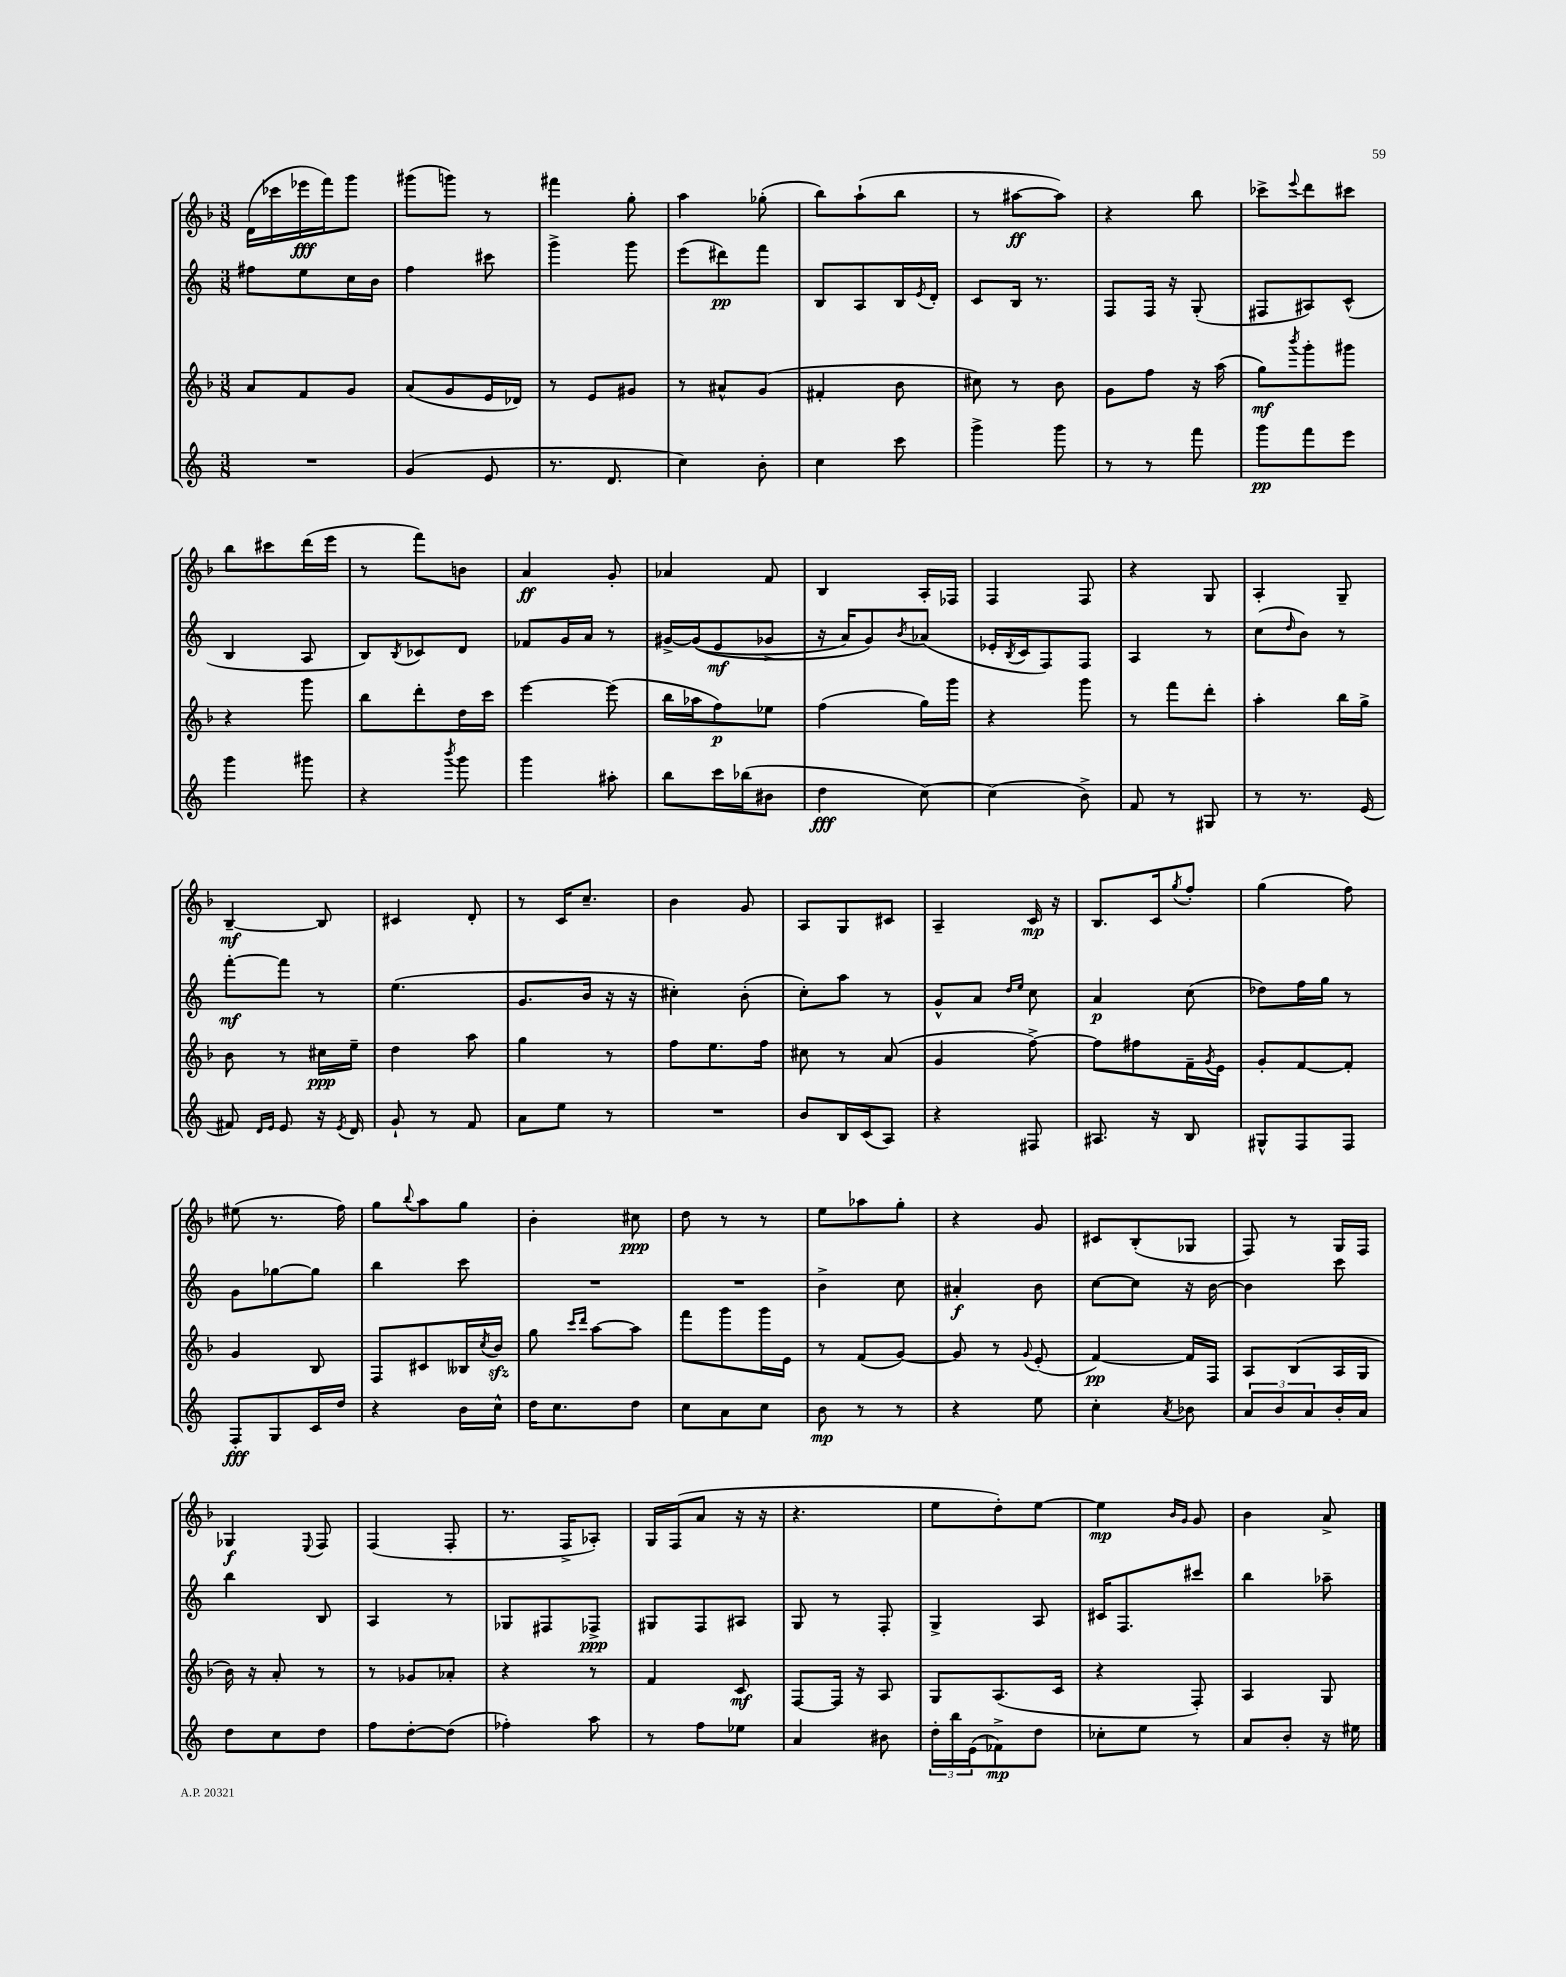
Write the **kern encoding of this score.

**kern	**kern	**kern	**kern
*staff4	*staff3	*staff2	*staff1
*clefG2	*clefG2	*clefG2	*clefG2
*k[]	*k[b-]	*k[]	*k[b-]
*M3/8	*M3/8	*M3/8	*M3/8
4.r	8a	8ff#	(16d
.	.	.	16ccc-
.	8f	8ee	16eee-
.	.	.	16fff)
.	8g	16cc	8ggg
.	.	16b	.
=	=	=	=
(4g	(8a	4ff	(8ggg#
.	8g	.	8ggg)
8e	16e	8ccc#	8r
.	16d-)	.	.
=	=	=	=
8.r	8r	4ggg^	4fff#
.	8e	.	.
8.d	.	.	.
.	8g#	8ggg	8gg'
=	=	=	=
4cc)	8r	(8eee	4aa
.	8a#^^	8ddd#)	.
8b'	(8g	8fff	(8gg-'
=	=	=	=
4cc	4f#'	8B	8bb-)
.	.	8A	(8aa`
8ccc	8b-	16B	8bb-
.	.	8qe	.
.	.	16d'	.
=	=	=	=
4ggg^	8cc#)	8c	8r
.	8r	16B	[8aa#
.	.	8.r	.
8ggg	8b-	.	8aa#])
=	=	=	=
8r	8g	8F	4r
8r	8ff	16F	.
.	.	16r	.
8fff	16r	(8G'	8bb-
.	(16aa	.	.
=	=	=	=
8ggg	8gg)	8F#	8ccc-^
.	8qbbb-	.	8qqeee
8fff	8ggg'	8A#)	8ddd
8eee	8ggg#	(8c^^	8ccc#
=	=	=	=
4ggg	4r	4B	8bb-
.	.	.	8ccc#
8ggg#	8ggg	8A	(16ddd
.	.	.	16eee
=	=	=	=
4r	8bb-	8B)	8r
.	.	8qB	.
.	8ddd'	8c-	8fff)
8qbbb	.	.	.
8ggg	16dd	8d	8b
.	16ccc	.	.
=	=	=	=
4ggg	[4eee	8f-	4a
.	.	16g	.
.	.	16a	.
8aa#'	(8eee]	8r	8g'
=	=	=	=
8bb	16bb-	[16g#^	4a-
.	16aa-	&((16g#]	.
16ccc	8ff)	8e	.
(16bb-	.	.	.
8b#	8ee-	8g-^	8f
=	=	=	=
4dd	(4ff	16r	4B-
.	.	16a)	.
.	.	8g&)	.
.	.	8qb	.
[8cc)	16gg)	(8a-	16A'
.	16ggg	.	16F-
=	=	=	=
(4cc]	4r	16e-'	4F
.	.	8qB	.
.	.	16c	.
.	.	8F)	.
8b^)	8ggg	8F	8F
=	=	=	=
8f	8r	4A	4r
8r	8fff	.	.
8G#	8ddd'	8r	8G
=	=	=	=
8r	4aa'	(8cc	4A'
.	.	16qqdd	.
8.r	.	8b)	.
.	16bb-	8r	8G~
(16e	16gg^	.	.
=	=	=	=
8f#)	8b-	[8fff'	[4B-~
16qqd	.	.	.
16qqe	.	.	.
8e	8r	8fff]	.
16r	16cc#	8r	8B-]
8qe	.	.	.
16d	16ee~	.	.
=	=	=	=
8g`	4dd	(4.ee	4c#
8r	.	.	.
8f	8aa	.	8d'
=	=	=	=
8a	4gg	8.g	8r
8ee	.	.	16c
.	.	16b	8.cc~
8r	8r	16r	.
.	.	16r	.
=	=	=	=
4.r	8ff	4cc#')	4b-
.	8.ee	.	.
.	.	(8b'	8g
.	16ff	.	.
=	=	=	=
8b	8cc#	8cc')	8A
16B	8r	8aa	8G
(16c	.	.	.
8A)	(8a	8r	8c#
=	=	=	=
4r	4g	8g^^	4A~
.	.	8a	.
.	.	16qqdd	.
.	.	16qqee	.
8F#	[8ff^)	8cc	16c
.	.	.	16r
=	=	=	=
8.A#	8ff]	4a	8.B-
.	8ff#	.	.
16r	.	.	16c
.	.	.	8qgg
8B	16f~	(8cc	8ff'
.	8qg	.	.
.	16e	.	.
=	=	=	=
8G#^^	8g'	8dd-)	(4gg
8F	[8f	16ff	.
.	.	16gg	.
8F	8f']	8r	8ff)
=	=	=	=
8F'	4g	8g	(8ee#
8G	.	[8gg-	8.r
16c	8B-	8gg-]	.
16dd	.	.	16ff)
=	=	=	=
4r	8F	4bb	8gg
.	.	.	8qqbb-
.	8c#	.	8aa
16b	16B--	8ccc	8gg
.	8qcc	.	.
16cc^^	16b-	.	.
=	=	=	=
16dd	8gg	4.r	4b-'
8.cc	.	.	.
.	16qqccc	.	.
.	16qqddd	.	.
.	[8aa	.	.
8dd	8aa]	.	8cc#
=	=	=	=
8cc	8fff	4.r	8dd
8a	8ggg	.	8r
8cc	16ggg	.	8r
.	16e	.	.
=	=	=	=
8b	8r	4b^	8ee
8r	(8f	.	8aa-
8r	[8g)	8cc	8gg'
=	=	=	=
4r	8g]	4a#'	4r
.	8r	.	.
.	8qqg	.	.
8ee	(8e'	8b	8g
=	=	=	=
4cc'	[4f)	[8cc	8c#
.	.	8cc]	(8B-'
8qa	.	.	.
8b-	16f]	16r	8G-
.	16F	[16b	.
=	=	=	=
12a	8A	4b]	8F)
12b	.	.	.
.	(8B-	.	8r
12a	.	.	.
16b'	16A	8ccc	16G
16a	16G	.	16F
=	=	=	=
8dd	16b-)	4bb	4G-
.	16r	.	.
8cc	8a'	.	.
.	.	.	8qqE
8dd	8r	8B	8F
=	=	=	=
8ff	8r	4A	(4F
[8dd'	8g-	.	.
(8dd]	8a-'	8r	8F'
=	=	=	=
4ff-')	4r	8G-	8.r
.	.	8F#	.
.	.	.	16F^
8aa	8r	8F-^	8A-')
=	=	=	=
8r	4f	8G#	16G
.	.	.	(16F
8ff	.	8F	8a
8ee-	8c	8A#	16r
.	.	.	16r
=	=	=	=
4a	[8F	8G	4.r
.	16F]	8r	.
.	16r	.	.
8b#	8A	8F'	.
=	=	=	=
24dd'	8G	4G^	8ee
24bb	.	.	.
(24e	.	.	.
8f-^)	(8.A	.	8dd')
8dd	.	8A	[8ee
.	16c	.	.
=	=	=	=
8cc-'	4r	16c#	4ee]
.	.	8.F	.
8ee	.	.	.
.	.	.	16qqb-
.	.	.	16qqg
8r	8F')	8ccc#	8g
=	=	=	=
8a	4A	4bb	4b-
8b'	.	.	.
16r	8G	8aa-~	8a^
16ee#	.	.	.
==	==	==	==
*-	*-	*-	*-
